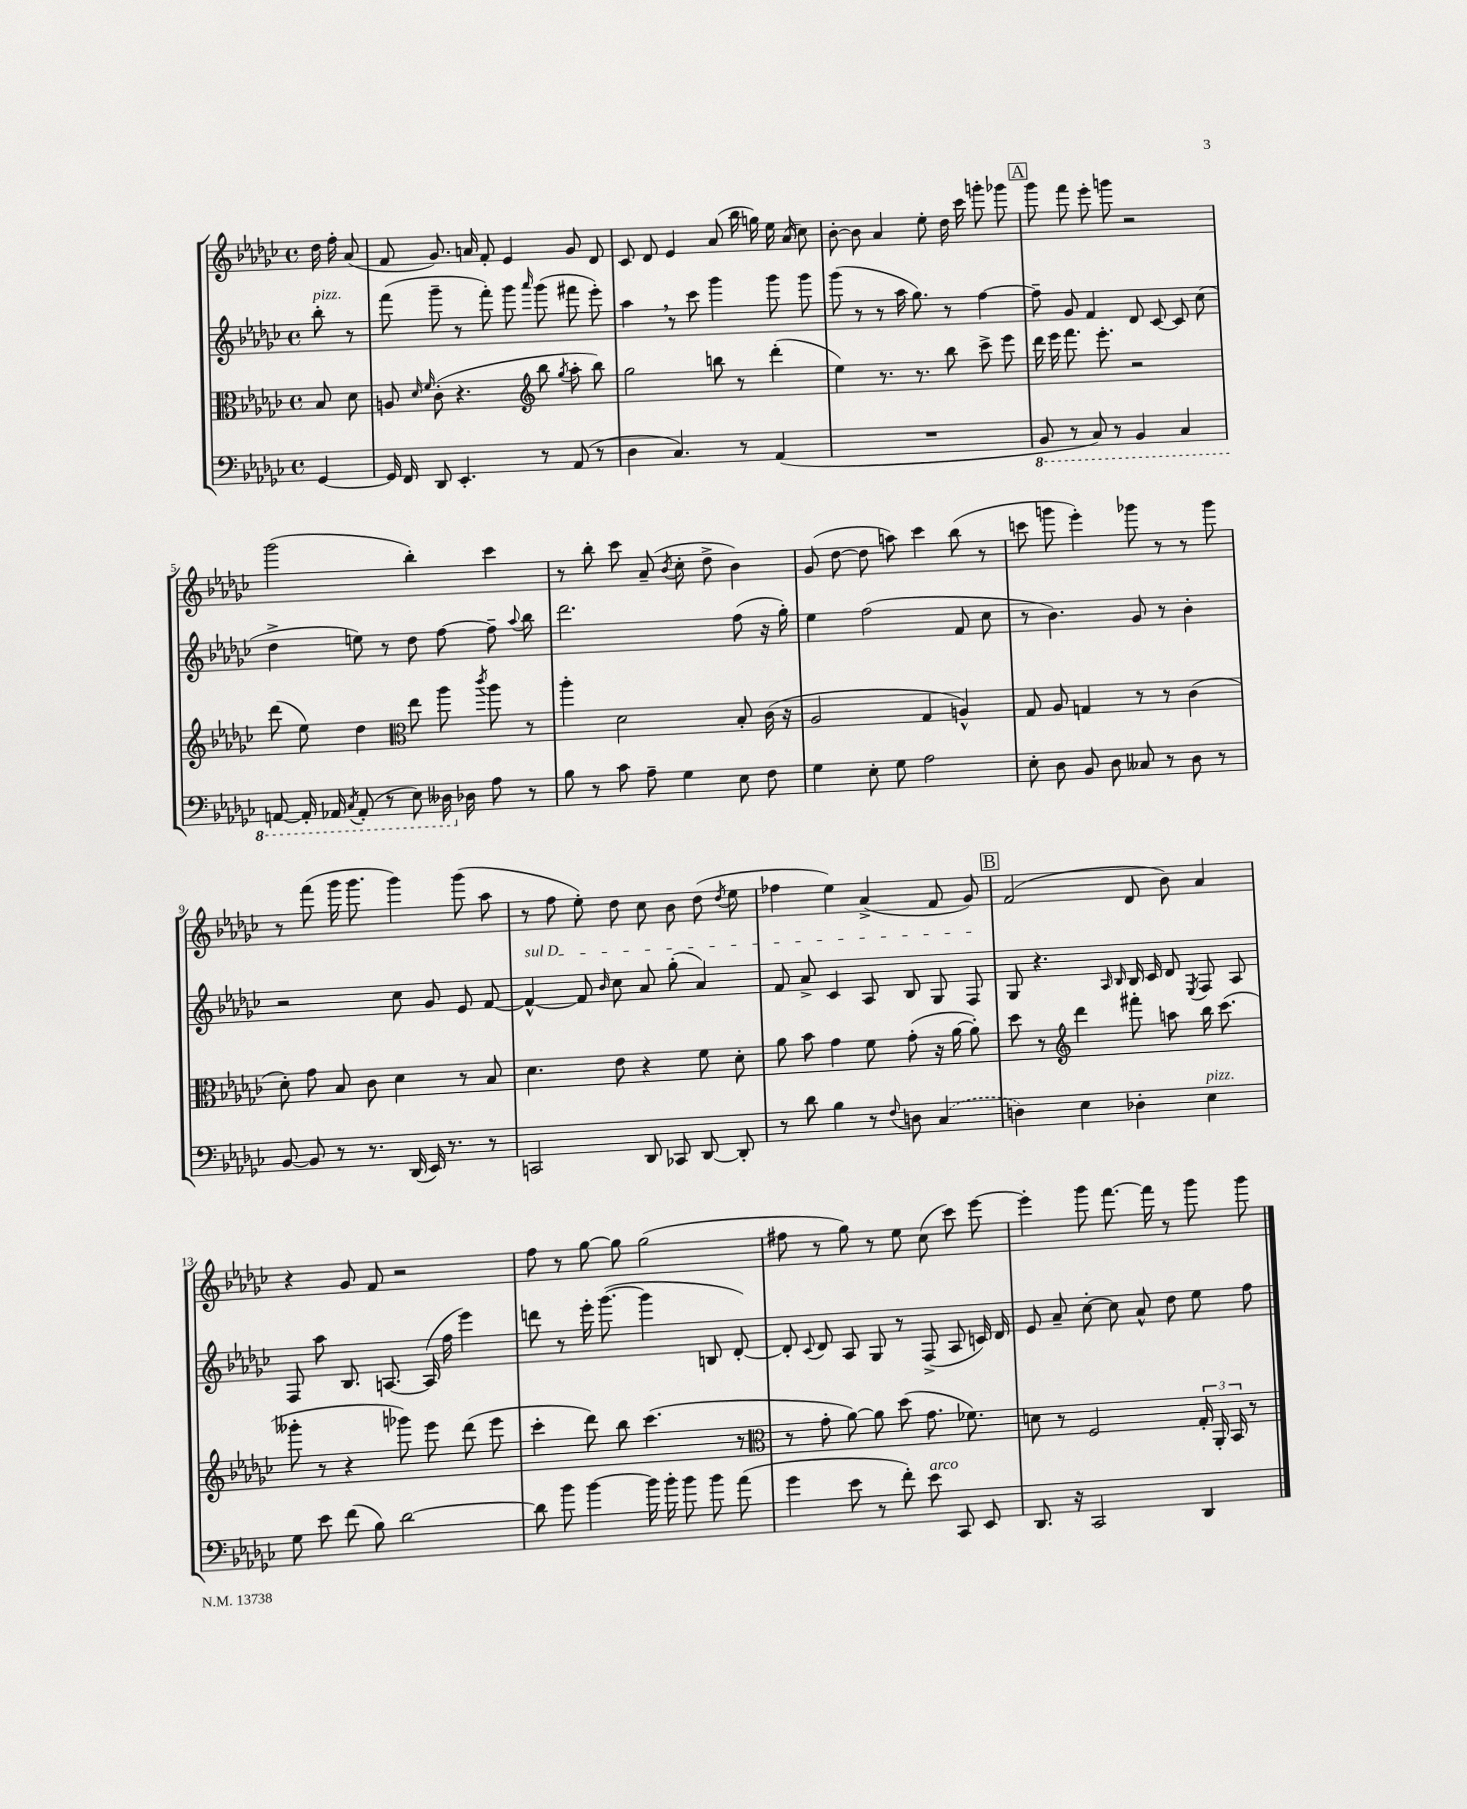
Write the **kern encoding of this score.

**kern	**kern	**kern	**kern
*staff4	*staff3	*staff2	*staff1
*clefF4	*clefC3	*clefG2	*clefG2
*k[b-e-a-d-g-c-]	*k[b-e-a-d-g-c-]	*k[b-e-a-d-g-c-]	*k[b-e-a-d-g-c-]
*M4/4	*M4/4	*M4/4	*M4/4
*met(c)	*met(c)	*met(c)	*met(c)
[4GG-	8B-	8bb-'	16dd-
.	.	.	16ff'
.	8d-	8r	(8a-
=	=	=	=
16GG-]	8A	(8fff	8f
16FF	.	.	.
.	16qqd-	.	.
.	16qqf	.	.
8DD-	(8c-'	8ggg-~	8.g-)
4.EE-'	4.r	8r	.
.	.	.	16a
.	.	8fff')	8f'
.	.	8ggg-	4e-
*	*clefG2	*	*
.	.	16qqaaa-	.
8r	8bb-	(8ggg-	.
.	8qgg-	.	.
(8AA-	8aa-'	8fff#	8g-
8r	8bb-)	8eee-')	8d-
=	=	=	=
4D-	2gg-	4aa-	8c-
.	.	.	8d-
4.C-)	.	8r	4e-
.	.	8ccc-	.
.	8bb	4ggg-	(8a-
8r	8r	.	16bb-
.	.	.	16gg)
(4AA-	(4ddd-'	8ggg-	16ee-
.	.	.	(16a-
.	.	8ggg-	8cc-)
=	=	=	=
1r	4ee-)	(8ggg-	[8b-'
.	.	8r	8b-]
.	8.r	8r	4a-
.	.	16aa-	.
.	8.r	8.gg-)	.
.	.	.	8ee-'
.	8bb-	8r	16dd-
.	.	.	16ccc-
.	8ccc-^	[4ff	8ggg'
.	8eee-	.	8ggg-
=	=	=	=
8BBB-	16ddd-	8ff~]	8ggg-
.	16eee-	.	.
8r	8.fff	8g-	8fff
8CC-)	.	4f	8eee-'
.	8.eee-'	.	.
8r	.	.	8ggg
4BBB-	2r	8d-	2r
.	.	[8c-	.
4CC-	.	8c-]	.
.	.	(8cc-	.
=	=	=	=
[8AAA	(8ddd-	4dd-^	(2ggg-
16AAA']	8ee-)	.	.
16AAA-	.	.	.
8qCC-	.	.	.
(8AAA-'	4dd-	8ee)	.
8r	.	8r	.
*	*clefC3	*	*
8EE-)	8ee-	8dd-	4bb-')
16DD--	8aa-	[8ff	.
16D-	.	.	.
.	8qccc-	.	.
8A-	8aa-	8ff~]	4ccc-
.	.	8qqaa-	.
8r	8r	8bb-	.
=	=	=	=
8B-	4aa-'	2.ddd-	8r
8r	.	.	8bb-'
8c-	2d-	.	8ccc-
8A-~	.	.	(8a-~
.	.	.	8qb-
4G-	.	.	8cc-'
.	.	.	8dd-^
8E-	8B-'	(8ff	4b-)
8F	(16c-	16r	.
.	16r	16gg-')	.
=	=	=	=
4G-	2A-	4ee-	(8g-
.	.	.	[8dd-
8E-'	.	(2ff	8dd-]
8G-	.	.	8aa)
2A-	4G-	.	4ccc-
.	4A^^)	8f	(8bb-
.	.	8cc-	8r
=	=	=	=
8E-'	8G-	8r	8ccc
8D-	8A-	4.b-)	8ggg
8BB-	4G	.	4eee-')
8D-	.	.	.
8C--	8r	8g-	8ggg-
8r	8r	8r	8r
8D-	(4c-	4b-'	8r
8r	.	.	8ggg-
=	=	=	=
[8BB-	8d-')	2r	8r
8BB-]	8g-	.	(8fff
8r	8B-	.	16ggg-
.	.	.	8.ggg-
8.r	8c-	.	.
.	4d-	8cc-	4ggg-)
(16DD-	.	.	.
16EE-)	.	8g-	.
8.r	.	.	.
.	8r	8e-	(8ggg-
8r	8B-	[8f	8aa-
=	=	=	=
2CC	4.d-	4f^^_	8r
.	.	.	8ff
.	.	8f]	8ee-')
.	.	16qqb-	.
.	8e-	8cc-	8dd-
8DD-	4r	8a-	8cc-
8CC-	.	(8gg-'	8b-
[8DD-	8f	4a-)	(8dd-
.	.	.	8qdd-
8DD-']	8d-'	.	8ee-
=	=	=	=
8r	8a-	8f	4ff-
8d-	8b-	8a-^	.
4B-	4g-	4c-	4ee-)
8r	8f	8A-	(4a-^
8qqF	.	.	.
8D	(8g-'	8B-	.
(4C-	16r	8G-	8f
.	[16a-	.	.
.	8a-'])	8F	8g-)
=	=	=	=
4D)	8dd-	8G-	(2f
.	8r	4.r	.
*	*clefG2	*	*
4E-	4ddd-	.	.
.	.	16qqA-	.
.	.	16qqB-	.
4D-'	8fff#'	16B-	8d-
.	.	16c-	.
.	8aa	8d-	8b-)
.	.	8qE-	.
4E-	16bb-	8F	4a-
.	(8.ccc-	.	.
.	.	8A-	.
=	=	=	=
8G-	8ggg--'	8F	4r
8e-	8r	8aa-	.
(8f	4r	8.B-	8g-
8B-)	.	.	8f
.	.	[8.A	.
[2d-	8ggg-)	.	2r
.	8eee-	(16A]	.
.	.	16ff	.
.	(8ddd-	4eee-)	.
.	8eee-	.	.
=	=	=	=
8d-]	4ccc-'	8ddd	8ff
8b-	.	8r	8r
[4b-	8ddd-)	16eee-'	[8gg-
.	.	([8.ggg-	.
.	8bb-	.	8gg-]
16b-]	(4.ccc-	4ggg-]	(2gg-
16b-'	.	.	.
8b-	.	.	.
8b-	.	8B	.
(8a-	8r	[8d-')	.
=	=	=	=
*	*clefC3	*	*
4g-	8r	8d-']	8ff#
.	.	8qqc-	.
.	8g-'	8d-	8r
8e-	[8a-)	8A-	8gg-)
8r	8a-]	8G-	8r
8f')	(8dd-	8r	8ee-
8e-	8.g-	(8F^	(8cc-
8CC-	.	8A-	8ccc-)
.	8.f-)	.	.
8EE-	.	16c)	[8eee-
.	.	16d-	.
=	=	=	=
8.DD-	8d	8e-	4eee-']
.	8r	8a-~	.
16r	.	.	.
2CC-	2F	[8cc-'	8ggg-
.	.	8cc-]	[8.fff
.	.	8a-^^	.
.	.	.	16fff]
.	.	8dd-	8r
4DD-	24G-'	8ee-	8ggg-
.	24AA-'	.	.
.	24BB-	.	.
.	8r	8ff	8ggg-
==	==	==	==
*-	*-	*-	*-
